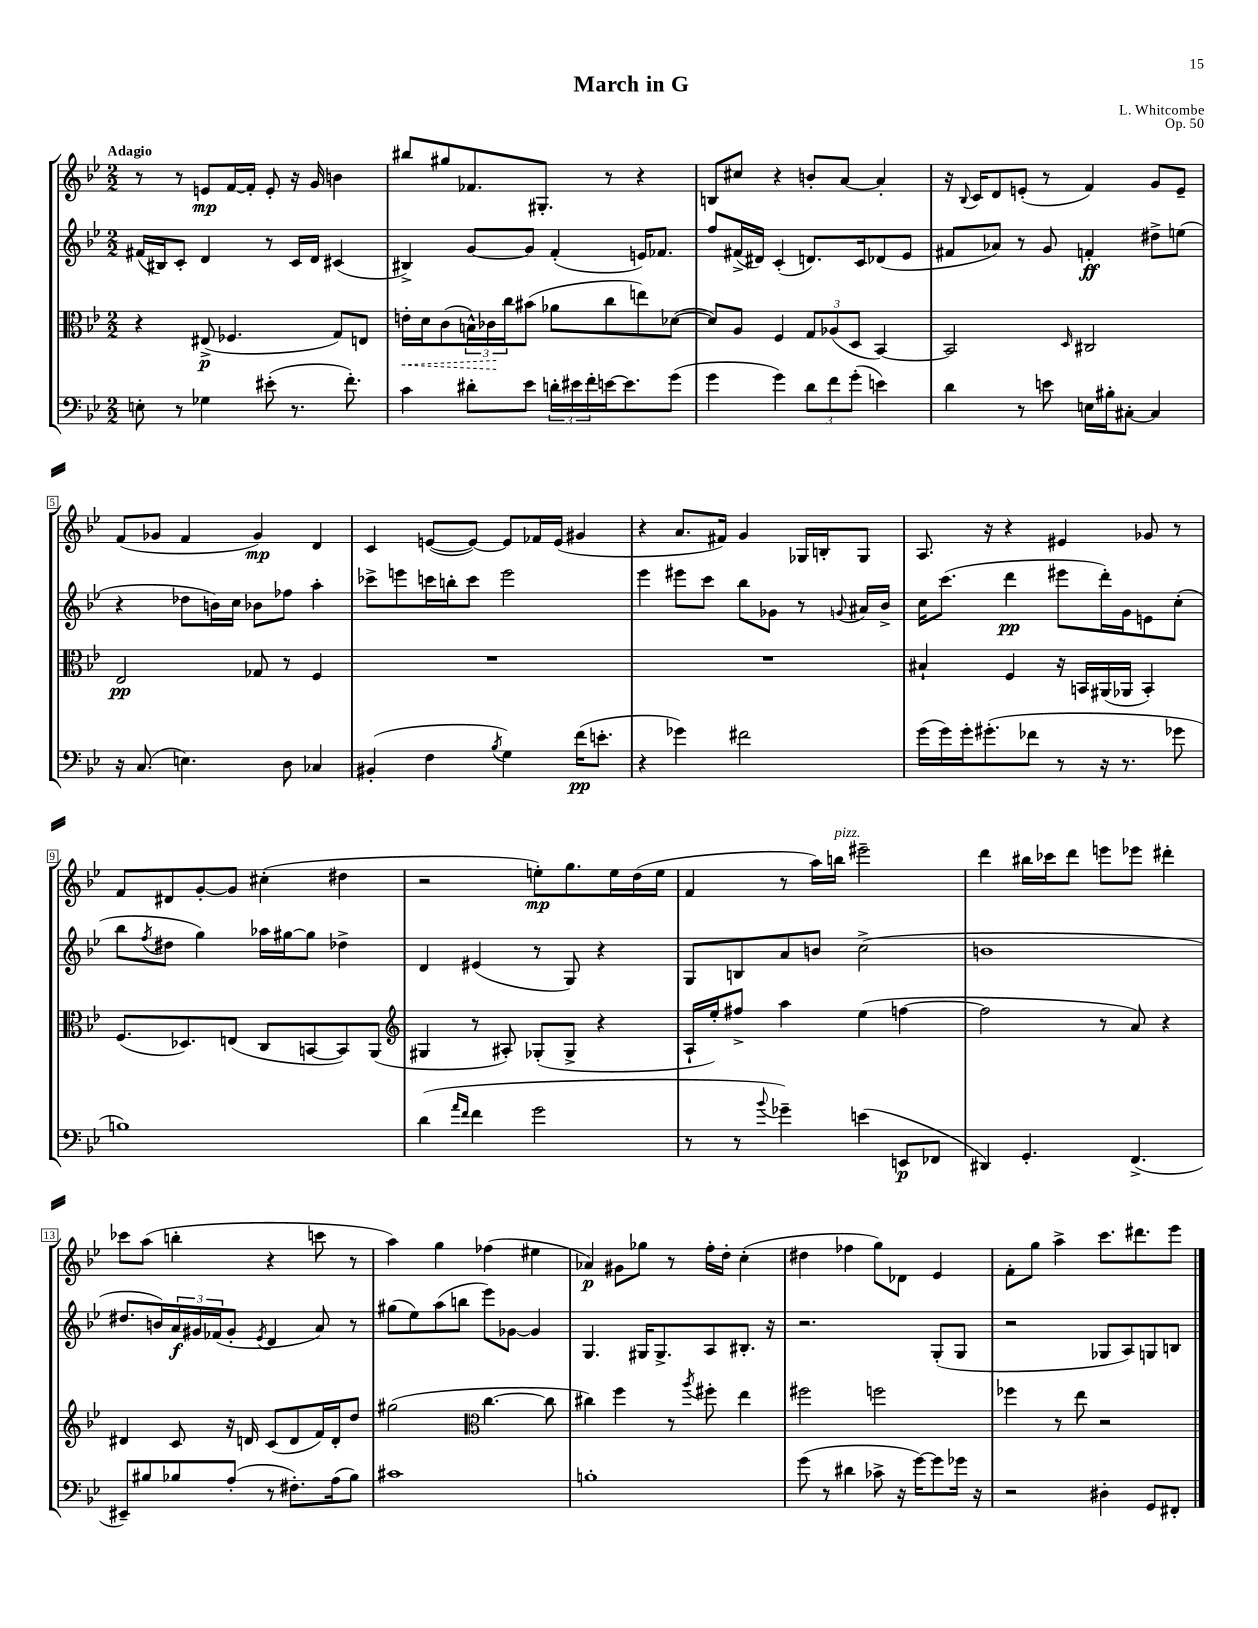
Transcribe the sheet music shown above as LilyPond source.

\header { title = "March in G" composer = "L. Whitcombe" opus = "Op. 50" }
<<
\new StaffGroup <<
\new Staff = "s0" {
    \clef treble \key bes \major \numericTimeSignature \time 2/2 \tempo "Adagio"
    r8 r8 e'8\mp f'16~ f'16-. e'8-. r16 g'16 b'4 |
    bis''8 gis''8 fes'8. gis8.-. r8 r4 |
    b8 cis''8 r4 b'8-. a'8~ a'4-. |
    r16 \appoggiatura { bes8 } c'16 d'8 e'8-.( r8 f'4) g'8 e'8-- |
    f'8( ges'8 f'4 ges'4\mp) d'4 |
    c'4 e'8~( e'8~) e'8 fes'16 e'16( gis'4 |
    r4 a'8. fis'16) g'4 ges16 b16-. ges8 |
    a8. r16 r4 eis'4 ges'8 r8 |
    f'8 dis'8 g'8~-. g'8 cis''4-.( dis''4 |
    r2 e''8-.\mp) g''8. e''16 d''16( e''16 |
    f'4 r8 a''16) b''16^\markup { \italic "pizz." } eis'''2-- |
    d'''4 bis''16 ces'''16 d'''8 e'''8 ees'''8 dis'''4-. |
    ces'''8 a''8( b''4-. r4 c'''8 r8 |
    a''4) g''4 fes''4( eis''4 |
    aes'4\p) gis'8 ges''8 r8 f''16-. d''16-. c''4-.( |
    dis''4 fes''4 g''8) des'8 ees'4 |
    f'8-. g''8 a''4-> c'''8. dis'''8. ees'''8 \bar "|." |
}
\new Staff = "s1" {
    \clef treble \key bes \major \numericTimeSignature \time 2/2
    fis'16( bis16) c'8-. d'4 r8 c'16 d'16 cis'4( |
    bis4->) g'8~ g'8 f'4-.( e'16) fes'8. |
    f''8 fis'16->( dis'16) c'4-.( d'8.) c'16 des'8( ees'8 |
    fis'8 aes'8) r8 g'8 f'4-.\ff dis''8-> e''8( |
    r4 des''8 b'16) c''16 bes'8 fes''8 a''4-. |
    ces'''8-> e'''8 c'''16 b''16-. c'''8 e'''2 |
    ees'''4 eis'''8 c'''8 bes''8 ges'8 r8 \appoggiatura { g'8 } ais'16 bes'16-> |
    c''16 c'''8.( d'''4\pp eis'''8 d'''16-.) g'16 e'8 c''8-.( |
    bes''8 \acciaccatura { f''8 } dis''8 g''4) aes''16 gis''16~ gis''8 des''4-> |
    d'4 eis'4( r8 g8) r4 |
    g8 b8 a'8 b'8 c''2->( |
    b'1 |
    dis''8. b'16) \tuplet 3/2 { a'16\f gis'16 fes'16( } gis'8-. \acciaccatura { ees'8 } d'4 a'8) r8 |
    gis''8( ees''8) a''8( b''8 ees'''8) ges'8~ ges'4 |
    g4. gis16 gis8.-> a8 bis8.-. r16 |
    r2. g8-.( g8 |
    r2 ges8 a8) g8 b8 \bar "|." |
}
\new Staff = "s2" {
    \clef alto \key bes \major \numericTimeSignature \time 2/2
    r4 eis8->\p( fes4. g8) e8 |
    \once \override Hairpin.style = #'dashed-line e'16-.\< d'16 c'8( \tuplet 3/2 { b16-^) ces'16\! c''16 } bis'8( aes'8 c''8 e''8) des'8~( |
    des'8) a8 f4 \tuplet 3/2 { g8 aes8( d8 } bes,4~) |
    bes,2 \grace { d16 } cis2 |
    ees2\pp ges8 r8 f4 |
    R1 |
    R1 |
    bis4-! f4 r16 b,16 ais,16( aes,16 b,4-.) |
    f8.( des8.) e8( c8 b,8~ b,8) a,8( |
    \clef treble gis4 r8 ais8-.) ges8-.( ges8-> r4 |
    a16-! ees''16-.) fis''8-> a''4 ees''4( f''4~ |
    f''2 r8 a'8) r4 |
    dis'4 c'8 r16 d'16 c'8( d'8 f'16) d'16-. d''8 |
    gis''2( \clef alto c''4.~ c''8 |
    cis''4) f''4 r8 \acciaccatura { a''8 } fis''8-. ees''4 |
    fis''2 f''2 |
    fes''4 r8 ees''8 r2 \bar "|." |
}
\new Staff = "s3" {
    \clef bass \key bes \major \numericTimeSignature \time 2/2
    e8-. r8 ges4 eis'8-.( r8. f'8.-.) |
    c'4 dis'8-. ees'8 \tuplet 3/2 { d'16-. eis'16 f'16-. } e'16~ e'8. g'8( |
    g'4 g'4) \tuplet 3/2 { d'8 f'8 g'8-.( } e'4) |
    d'4 r8 e'8 e16 bis16-. cis8~-. cis4 |
    r16 c8.( e4.) d8 ces4 |
    bis,4-.( f4 \acciaccatura { bes8 } g4) f'16\pp( e'8.-. |
    r4 ges'4) fis'2 |
    g'16( g'16) g'16-. gis'8.-.( fes'8 r8 r16 r8. ges'8 |
    b1) |
    d'4( \grace { a'16 f'16 } f'4 g'2 |
    r8 r8 \appoggiatura { bes'8 } ges'4--) e'4( e,8\p fes,8 |
    dis,4) g,4.-. f,4.->( |
    eis,8--) bis8 bes8 a8-.( r8 fis8.-.) a16( bes8) |
    cis'1 |
    b1-. |
    g'8( r8 dis'4 ces'8-> r16 g'16~) g'8 ges'16 r16 |
    r2 dis4-. g,8 fis,8-. \bar "|." |
}
>>
>>
\layout { \context { \Score \override BarNumber.stencil = #(make-stencil-boxer 0.1 0.3 ly:text-interface::print) } }
